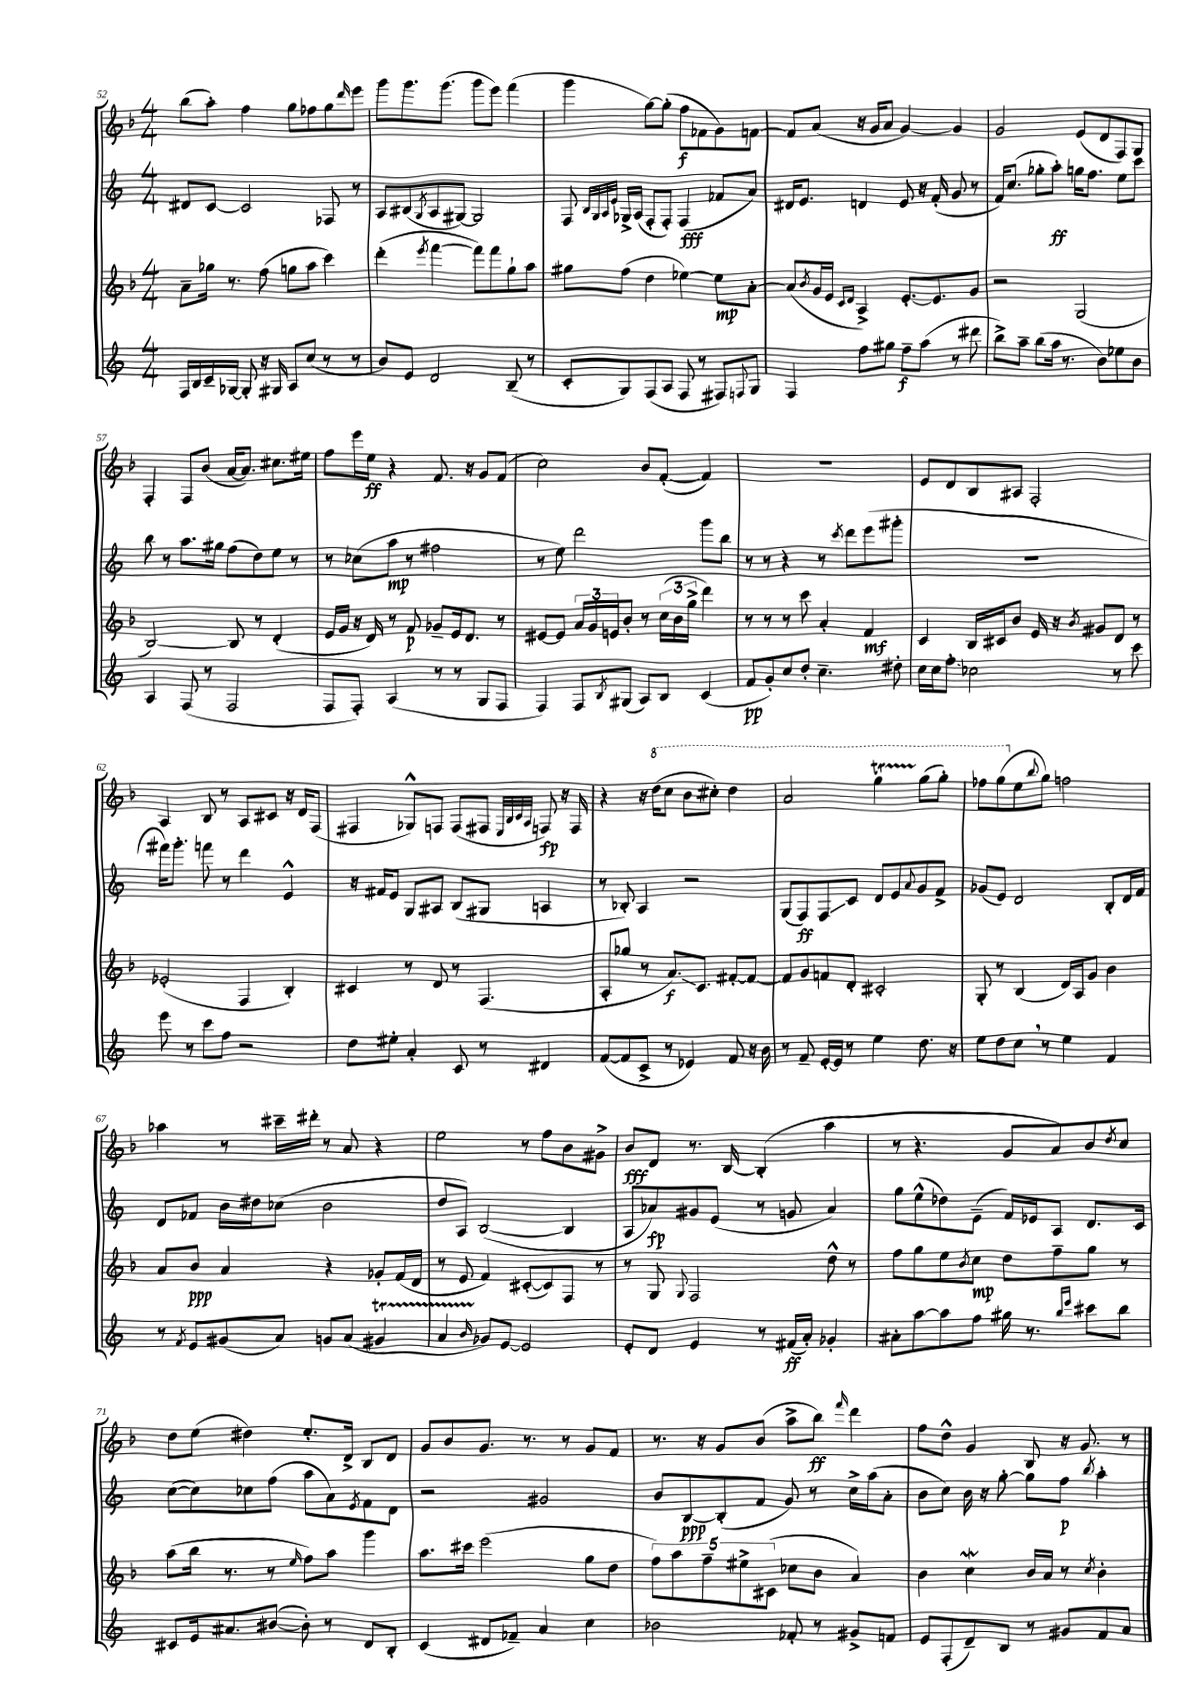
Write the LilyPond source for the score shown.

<<
\new StaffGroup <<
\new Staff = "s0" {
    \clef treble \key f \major \numericTimeSignature \time 4/4
    bes''8( a''8-.) f''4 g''8 fes''8 g''8 \grace { d'''16 } e'''8 |
    g'''8 g'''8. g'''8.( g'''8 e'''8) f'''4( |
    g'''4 g''8~) g''8-.( f''8\f fes'8 g'8) f'8~ |
    f'8 a'8( r16 g'16 a'8 g'4~) g'4 |
    g'2 e'8( d'8 f8) g8 |
    f4-. f8 bes'8( a'16~ a'8.) cis''8. eis''16 |
    f''8 e'''16 e''16\ff r4 f'8. r16 g'8 f'8( |
    c''2) bes'8 f'8~-.( f'4) |
    R1 |
    e'8 d'8 bes8 ais8 f2-. |
    a4 bes8 r8 a8 cis'8 r16 d'16 f8( |
    fis4 ges8-^) f8 f8( fis8 \grace { e32 bes32 c'32 a32 } f8\fp) r16 f16 |
    r4 r16 \ottava #1 d'''16( c'''8 bes''8 cis'''8-.) d'''4 |
    a''2 g'''4\startTrillSpan g'''8\stopTrillSpan( g'''8-.) |
    fes'''8 g'''8( \ottava #0 e''8 \appoggiatura { bes''8 } g''8) f''!2 |
    aes''4 r8 cis'''16-- dis'''16-. r8 a'8 r4 |
    e''2 r8 f''8 bes'8 gis'8-> |
    bes'8\fff d'8 r8. bes16~ bes4-.( a''4 |
    r8 r4. g'8 a'8) bes'8 \acciaccatura { d''8 } c''8 |
    d''8 e''8( dis''4) e''8.-. d'16-> bes8 d'8 |
    g'8 bes'8 g'8. r8. r8 g'8 f'8 |
    r8. r16 g'8 bes'8( a''8-> bes''8\ff) \grace { f'''16 } d'''4 |
    f''8 d''8-^ g'4 bes8 r16 g'8. r8 \bar "|." |
}
\new Staff = "s1" {
    \clef treble \key c \major \numericTimeSignature \time 4/4
    dis'8 c'8~ c'2 fes8 r8 |
    a8 bis8( \acciaccatura { g8 } a8 gis8~) gis2 |
    f8 \grace { b32 g32 a32 e'32 } ges16-> a16( f8-. f8-.) f4\fff( fes'8 a'8) |
    dis'16 e'8. d'4 e'8 r16 f'16-.( g'8 r8 |
    f'16) c''8.( ges''8-. a''8-.\ff) g''16 f''8. e''8 c'''8 |
    b''8 r8 a''8. gis''16 f''8( d''8) e''8 r8 |
    r8 ces''8( a''8\mp r8 fis''2 |
    r8 e''8) d'''2 g'''8 b''8 |
    r8 r8 r4 r8 \acciaccatura { c'''8 } d'''8 e'''8( gis'''8-. |
    R1 |
    fis'''16) g'''8.-. f'''8 r8 d'''4 e'4-^ |
    r16 fis'16 e'8 g8 ais8 b8( gis8 a4 |
    r8 bes8-.) a4 r2 |
    g8( f8\ff) f8\glissando c'8 d'8 e'8 \appoggiatura { a'8 } g'8 f'8-> |
    ges'8( e'8) d'2 b8-. d'16 f'16 |
    d'8 fes'8 b'16 dis''16 ces''8( b'2 |
    d''8 a8) b2~( b4 |
    a8 aes'8\fp) gis'8 e'8( r8 g'8 aes'4) |
    g''8 e''8-^( des''8) e'8--( f'16) ees'16 a8 d'8. c'16 |
    c''8~( c''8) ces''8 f''8( a''8 a'8) \acciaccatura { e'8 } f'8 d'8 |
    r2 gis'2 |
    b'8 b8~\ppp b8-.( f'8 g'8) r8 c''16-> a''16( a'8-. |
    b'8 c''8) b'16 r16 g''8~-. g''8 f''8\p \acciaccatura { b''8 } a''4-. \bar "|." |
}
\new Staff = "s2" {
    \clef treble \key f \major \numericTimeSignature \time 4/4
    a'8-- ges''16 r8. f''8( g''8 a''8 c'''4) |
    d'''4-.( \acciaccatura { e'''8 } f'''4~ f'''8) f'''8 g''8-! a''8 |
    gis''8 f''8( d''4 ees''4~) ees''8\mp a'8~-. |
    a'8( \acciaccatura { bes'8 } g'16 e'16 \grace { c'16 d'16 } a4->) e'8.~-. e'8. g'8 |
    r2 g2( |
    bes2~) bes8 r8 d'4-.( |
    e'16 g'16 r16 d'16) r8 f'8\p ges'8-- e'16 d'8. r8 |
    eis'8~ eis'8 \tuplet 3/2 { a'16 g'16 e'16 } bes'8-. r8 \tuplet 3/2 { c''16( bes'16 g''16-> } d'''4) |
    r8 r8 r8 c'''8 a'4-. f'4\mf |
    c'4 bes16 cis'16 bes'8 e'16 r16 \acciaccatura { bes'8 } gis'8 d'8 r8 |
    ees'2-.( f4 bes4-.) |
    cis'4 r8 d'8 r8 f4.( |
    a8-. ges''8 r8 a'8.\glissando\f) c'8. fis'8~-. fis'8~ |
    fis'8 g'8 f'8 d'8-. cis'2-. |
    g8-. r8 bes4( d'16) a16 g'8 bes'4 |
    a'8 bes'8\ppp a'4 r4 ges'8-. f'16( d'16 |
    r8 e'8 f'4) cis'8~-.( cis'8) f8 r8 |
    r8 g8 \appoggiatura { g8 } f2 d''8-^ r8 |
    f''8 g''8 e''8 \acciaccatura { bes'8 } c''8\mp d''8 f''8-- g''8 r8 |
    a''8( bes''16 r8. r8 \grace { e''16 } f''8) a''8 g'''4 |
    a''8. cis'''16 e'''2( g''8 d''8 |
    \tuplet 5/4 { f''8) a''8 f''8-- eis''8-> cis'8( } ces''8 bes'8 a'4) |
    bes'4 c''4\mordent bes'16 a'16 r8 \acciaccatura { c''8 } bes'4-. \bar "|." |
}
\new Staff = "s3" {
    \clef treble \key c \major \numericTimeSignature \time 4/4
    f16 b16 c'16-- ges16~ ges8-. r16 gis16 a8 c''8( r8 r8 |
    b'8) e'8 d'2 b8--( r8 |
    c'8-. g8) f8( a8 f8 r8 fis8) \appoggiatura { f8 } g8 |
    f4 f''8 gis''8 f''8--\f a''8( r8 dis'''8 |
    b''8->) a''8-- b''8( a''16 r8. b'8) ees''8 b'8 |
    a4 f8( r8 f2 |
    f8 f8-.) a4( r8 r8 g8 f8 |
    f4) f8 \acciaccatura { b8 } gis8( a8) b8 c'4( |
    f'8\pp g'8-.) c''8 d''8-. c''4.-- dis''8-. |
    c''16 c''16 f''8-.\glissando ces''2 r8 c'''8 |
    e'''8 r8 c'''8 f''8 r2 |
    d''8 eis''8-. a'4-. c'8 r8 dis'4 |
    f'8~( f'8 c'8-> r8 ees'4) f'8 r16 b'16 |
    r8 f'8-- e'16~-. e'16 r8 e''4 d''8. r16 |
    e''8 d''8 c''8 \breathe r8 e''4 f'4 |
    r8 \acciaccatura { f'8 } e'8 gis'8( a'8) g'8 a'8( gis'4\startTrillSpan |
    a'4 \grace { b'16 } ges'8\stopTrillSpan) e'8~ e'2 |
    e'8-. d'8 e'4 r8 fis'16\ff( a'16-.) ges'4-. |
    ais'8-. a''8~ a''8 f''8 gis''16 r8. \grace { b''16 e'''16 } cis'''8 b''8 |
    cis'8 e'16 ais'8. bis'8~( bis'8-.) r8 d'8 b8-. |
    c'4( dis'8 fes'8--) a'4 c''4 |
    bes'2 fes'8-. r8 gis'8-> f'8 |
    e'8 f8-.( d'8--) b8 r8 gis'8 f'8 a'8 \bar "|." |
}
>>
>>
\layout { \context { \Score currentBarNumber = #52 } }
